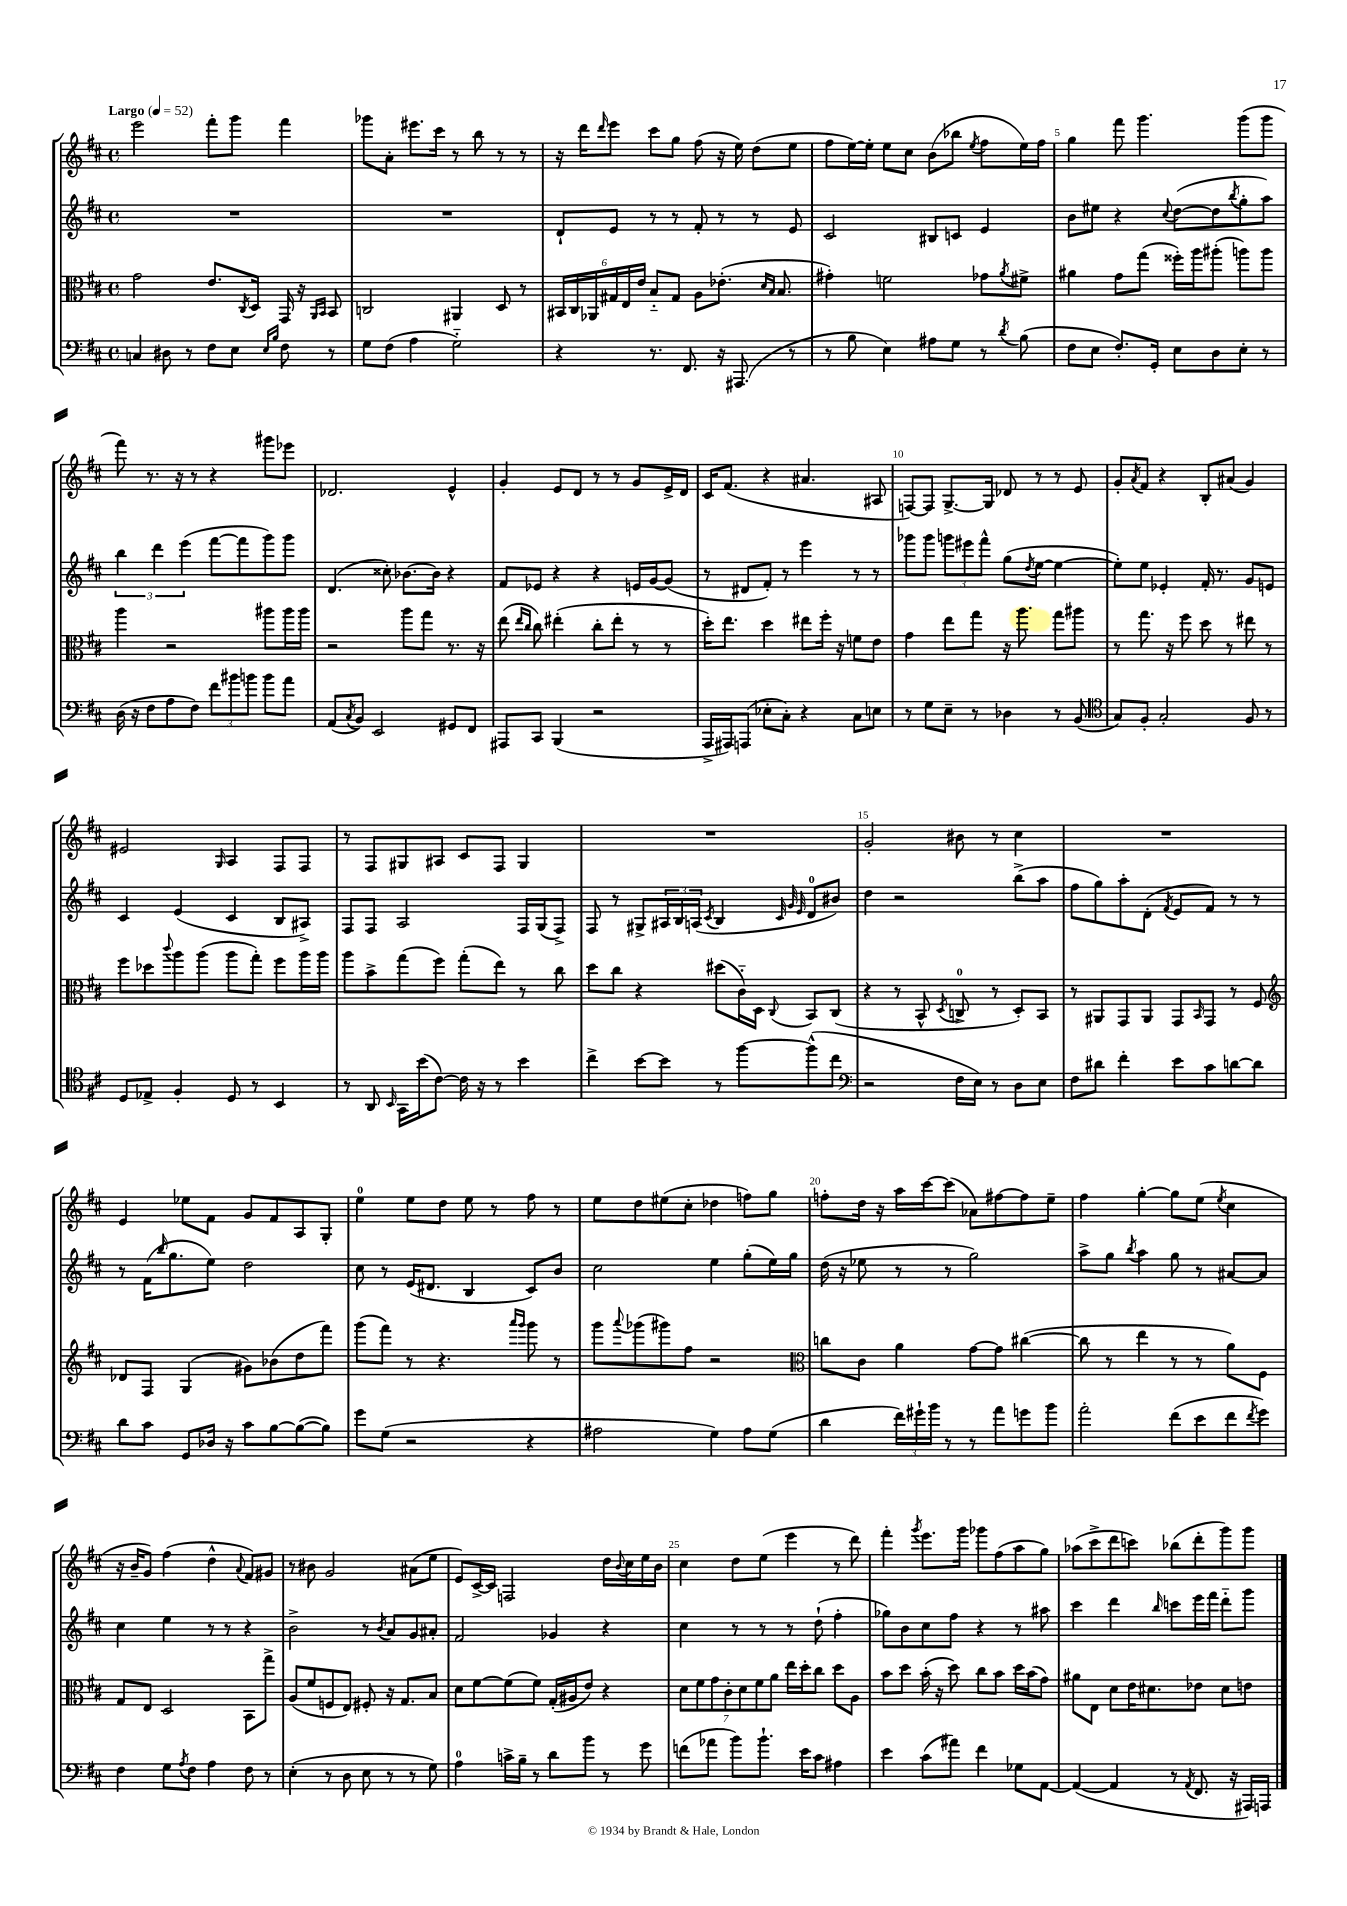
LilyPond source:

<<
\new StaffGroup <<
\new Staff = "s0" {
    \clef treble \key d \major \defaultTimeSignature \time 4/4 \tempo "Largo" 4 = 52
    e'''2 fis'''8-. g'''8 fis'''4 |
    ges'''8 a'8-. eis'''8. cis'''16 r8 b''8 r8 r8 |
    r16 d'''16 \grace { d'''16 } e'''8 cis'''8 g''8 fis''8( r16 e''16) d''8( e''8 |
    fis''8 e''16~) e''16-. e''8 cis''8 b'8( bes''8 \acciaccatura { e''8 } fis''8 e''16) fis''16 |
    g''4 fis'''8 g'''4. g'''8( g'''8 |
    fis'''8) r8. r16 r8 r4 gis'''8 ees'''8 |
    des'2. e'4-^ |
    g'4-. e'8 d'8 r8 r8 g'8 e'16-> d'16 |
    cis'16 fis'8.( r4 ais'4. ais8 |
    f8~) f8 g8.~-> g16 des'8 r8 r8 e'8 |
    g'8-. \acciaccatura { a'8 } fis'8 r4 b8-. ais'8( g'4) |
    eis'2 \grace { g16 } a4 fis8 fis8 |
    r8 fis8 gis8 ais8 cis'8 fis8 gis4 |
    R1 |
    g'2-. bis'8 r8 cis''4 |
    R1 |
    e'4 ees''8 fis'8 g'8 fis'8 a8 g8-. |
    e''4-0 e''8 d''8 e''8 r8 fis''8 r8 |
    e''8 d''8 eis''8( cis''8-. des''4 f''8) g''8 |
    f''8-. d''16 r16 a''16 cis'''16~ cis'''8( aes'8) fis''8~ fis''8 e''8-- |
    fis''4 g''4~-. g''8 e''8( \acciaccatura { e''8 } cis''4 |
    r16 b'16-- g'8) fis''4( d''4-^ \appoggiatura { a'8 } fis'8) gis'8 |
    r8 bis'8 g'2 ais'8( e''8 |
    e'8) cis'16~-> cis'16 f2 d''16 \appoggiatura { b'8 } cis''16 e''16 b'16 |
    cis''4 d''8 e''8( e'''4 r8 d'''8) |
    fis'''4-. \acciaccatura { g'''8 } e'''8. g'''16 ges'''8 fis''8( a''8 g''8) |
    aes''8( cis'''8-> d'''8 c'''8) bes''8( d'''8-. g'''8) g'''8 \bar "|." |
}
\new Staff = "s1" {
    \clef treble \key d \major \defaultTimeSignature \time 4/4
    R1 |
    R1 |
    d'8-! e'8 r8 r8 fis'8-. r8 r8 e'8 |
    cis'2 bis8 c'8 e'4 |
    b'8 eis''8 r4 \appoggiatura { cis''8 } d''8~( d''8 \acciaccatura { b''8 } g''8-. a''8) |
    \tuplet 3/2 { b''4 d'''4 e'''4( } fis'''8~ fis'''8 g'''8) g'''8 |
    d'4.( cisis''8-.) bes'8.~ bes'16 r4 |
    fis'8 ees'8 r4 r4 e'16 g'16~ g'8( |
    r8 dis'8 fis'8-.) r8 e'''4 r8 r8 |
    ges'''8 ges'''8 \tuplet 3/2 { g'''8 eis'''8 fis'''8-^ } g''8( \acciaccatura { d''8 } e''8~ e''4~ |
    e''8-.) e''8 ees'4-. fis'16-. r8. g'8 e'8 |
    cis'4 e'4( cis'4 b8 ais8->) |
    fis8 fis8 a2 fis16 g16( fis8->) |
    fis8 r8 gis8-> \tuplet 3/2 { ais16 b16 a16( } \acciaccatura { cis'8 } b4 \grace { cis'32 g'32 e'32 } d'8-0 bis'8) |
    d''4 r2 b''8->( a''8 |
    fis''8 g''8) a''8-. d'8-.( \acciaccatura { fis'8 } e'8 fis'8) r8 r8 |
    r8 fis'16( \grace { b''16 } g''8. e''8) d''2 |
    cis''8 r8 e'16( dis'8. b4 cis'8) b'8 |
    cis''2 e''4 g''8-.( e''16) g''16 |
    d''16( r16 ees''8 r8 r8 g''2) |
    a''8-> g''8 \acciaccatura { b''8 } a''4 g''8 r8 ais'8~ ais'8 |
    cis''4 e''4 r8 r8 r4 |
    b'2-> r8 \acciaccatura { b'8 } a'8 g'8 ais'8-. |
    fis'2 ges'4 r4 |
    cis''4 r8 r8 r8 d''8-!( fis''4-. |
    ges''8) b'8 cis''8 fis''8 r4 r8 ais''8 |
    cis'''4 d'''4 \grace { b''16 } c'''8 e'''16 fis'''16 d'''8-_ g'''8 \bar "|." |
}
\new Staff = "s2" {
    \clef alto \key d \major \defaultTimeSignature \time 4/4
    g'2 e'8. \acciaccatura { cis8 } d16 g,16 r16 \grace { a,16 b,16 } b,8 |
    c2 ais,4 d8 r8 |
    \tuplet 6/4 { bis,16 cis16 aes,16 gis16 e16 e'16 } b8-_ gis8 a8 ees'8.-.( \grace { d'16 b16 } b8. |
    gis'4-.) f'2 ges'8 \acciaccatura { a'8 } fis'8-> |
    ais'4 g'8 g''8( fisis''16-.) a''16 ais''8-.( a''8) a''8 |
    a''4 r2 ais''8 ais''16 ais''16 |
    r2 a''8 g''8 r8. r16 |
    e''8( \grace { e''16 cis''16 } cis''8) eis''4-.( cis''8-. eis''8-. r8 r8 |
    d''16-.) e''8. d''4 eis''8 fis''16-. r16 f'8 e'8 |
    g'4 e''8 g''8 r16 a''8. g''8 ais''8 |
    r8 g''8. r16 fis''8 d''8 r8 eis''8 r8 |
    fis''8 des''8 \appoggiatura { cis'''8 } a''8 a''8( a''8 g''8-.) fis''8 a''16 a''16 |
    a''8 b'8-> g''8( fis''8) g''8-.( e''8) r8 cis''8 |
    d''8 cis''8 r4 dis''8( cis'16-_) d16 \appoggiatura { cis8 } b,8 cis8( |
    r4 r8 b,8-^ \acciaccatura { d8 } c8-0-> r8 d8-.) b,8 |
    r8 ais,8 g,8 ais,8 g,8 \grace { b,16 } g,8 r8 fis8 |
    \clef treble des'8 fis8 g4( gis'8) bes'8( d''8 fis'''8) |
    g'''8( fis'''8) r8 r4. \grace { a'''16 g'''16 } g'''8 r8 |
    g'''8 \appoggiatura { a'''8 } ges'''8( gis'''8) fis''8 r2 |
    \clef alto c''8 cis'8 a'4 g'8~ g'8 cis''4~( |
    cis''8 r8 e''4 r8 r8 a'8) fis8 |
    g8 e8 d2 b,8 g''8-> |
    a8( fis'8 f8 e8) fis8-. r16 g8. b8 |
    d'8 fis'8~ fis'8( fis'8) g16-.( ais16 e'8) r4 |
    \tuplet 7/4 { d'8 fis'8 g'8 cis'8-. d'8 fis'8 a'8 } e''16 d''16-. cis''8 d''8 a8 |
    b'8 d''8 b'16-.( r16 d''8) cis''8 b'8 d''16 b'16( g'8) |
    ais'8 e8 d'8 e'16 dis'8. ees'8 dis'8 e'8 \bar "|." |
}
\new Staff = "s3" {
    \clef bass \key d \major \defaultTimeSignature \time 4/4
    c4 dis8 r8 fis8 e8 \grace { e16 b16 } fis8 r8 |
    g8 fis8( a4 g2-_) |
    r4 r8. fis,8. r16 ais,,8.( r8 |
    r8 b8 e4) ais8 g8 r8 \acciaccatura { d'8 } b8( |
    fis8 e8 fis8.-.) g,16-. e8 d8 e8-. r8 |
    d16( r16 fis8 a8 fis8) \tuplet 3/2 { fis'8 bis'8 b'8 } b'8 a'8 |
    a,8( \acciaccatura { cis8 } b,8) e,2 gis,8 fis,8 |
    ais,,8 cis,8 b,,4( r2 |
    a,,16-> ais,,16) a,,8( ees8-. cis8-.) r4 cis8 e8 |
    r8 g8 e8-- r8 des4 r8 b,8( |
    \clef tenor g8) fis8-. g2-. fis8 r8 |
    d8 ees8-> fis4-. d8 r8 b,4 |
    r8 a,8 \grace { b,16 } g,16 b'16( cis'8~) cis'16 r16 r8 b'4 |
    cis''4-> b'8~ b'8 r8 fis''8~ fis''8-^( cis''8 |
    \clef bass r2 fis16 e16) r8 d8 e8 |
    fis8 dis'8 fis'4-. e'8 cis'8 d'8~ d'8 |
    d'8 cis'8 g,8 des16 r16 cis'8 b8~ b8~( b8) |
    g'8 g8( r2 r4 |
    ais2 g4) ais8 g8( |
    d'4 \tuplet 3/2 { fis'16) gis'16-! b'16 } r8 r8 a'8 g'8 b'8 |
    a'2-. fis'8( e'8 fis'8 \acciaccatura { fis'8 } g'8) |
    fis4 g8 \acciaccatura { a8 } fis8 a4 fis8 r8 |
    e4-.( r8 d8 e8 r8 r8 g8) |
    a4-0 c'16-> b16-- r8 d'8 b'8 r8 g'8 |
    f'8( aes'8 b'8) b'8.-! e'16 cis'8 ais4 |
    e'4 cis'8( ais'8) fis'4 ges8 a,8~ |
    a,4~( a,4 r8 \acciaccatura { a,8 } fis,8. r16 ais,,16) a,,16 \bar "|." |
}
>>
>>
\layout { \context { \Score \override BarNumber.break-visibility = ##(#f #t #t) barNumberVisibility = #(every-nth-bar-number-visible 5) } }
